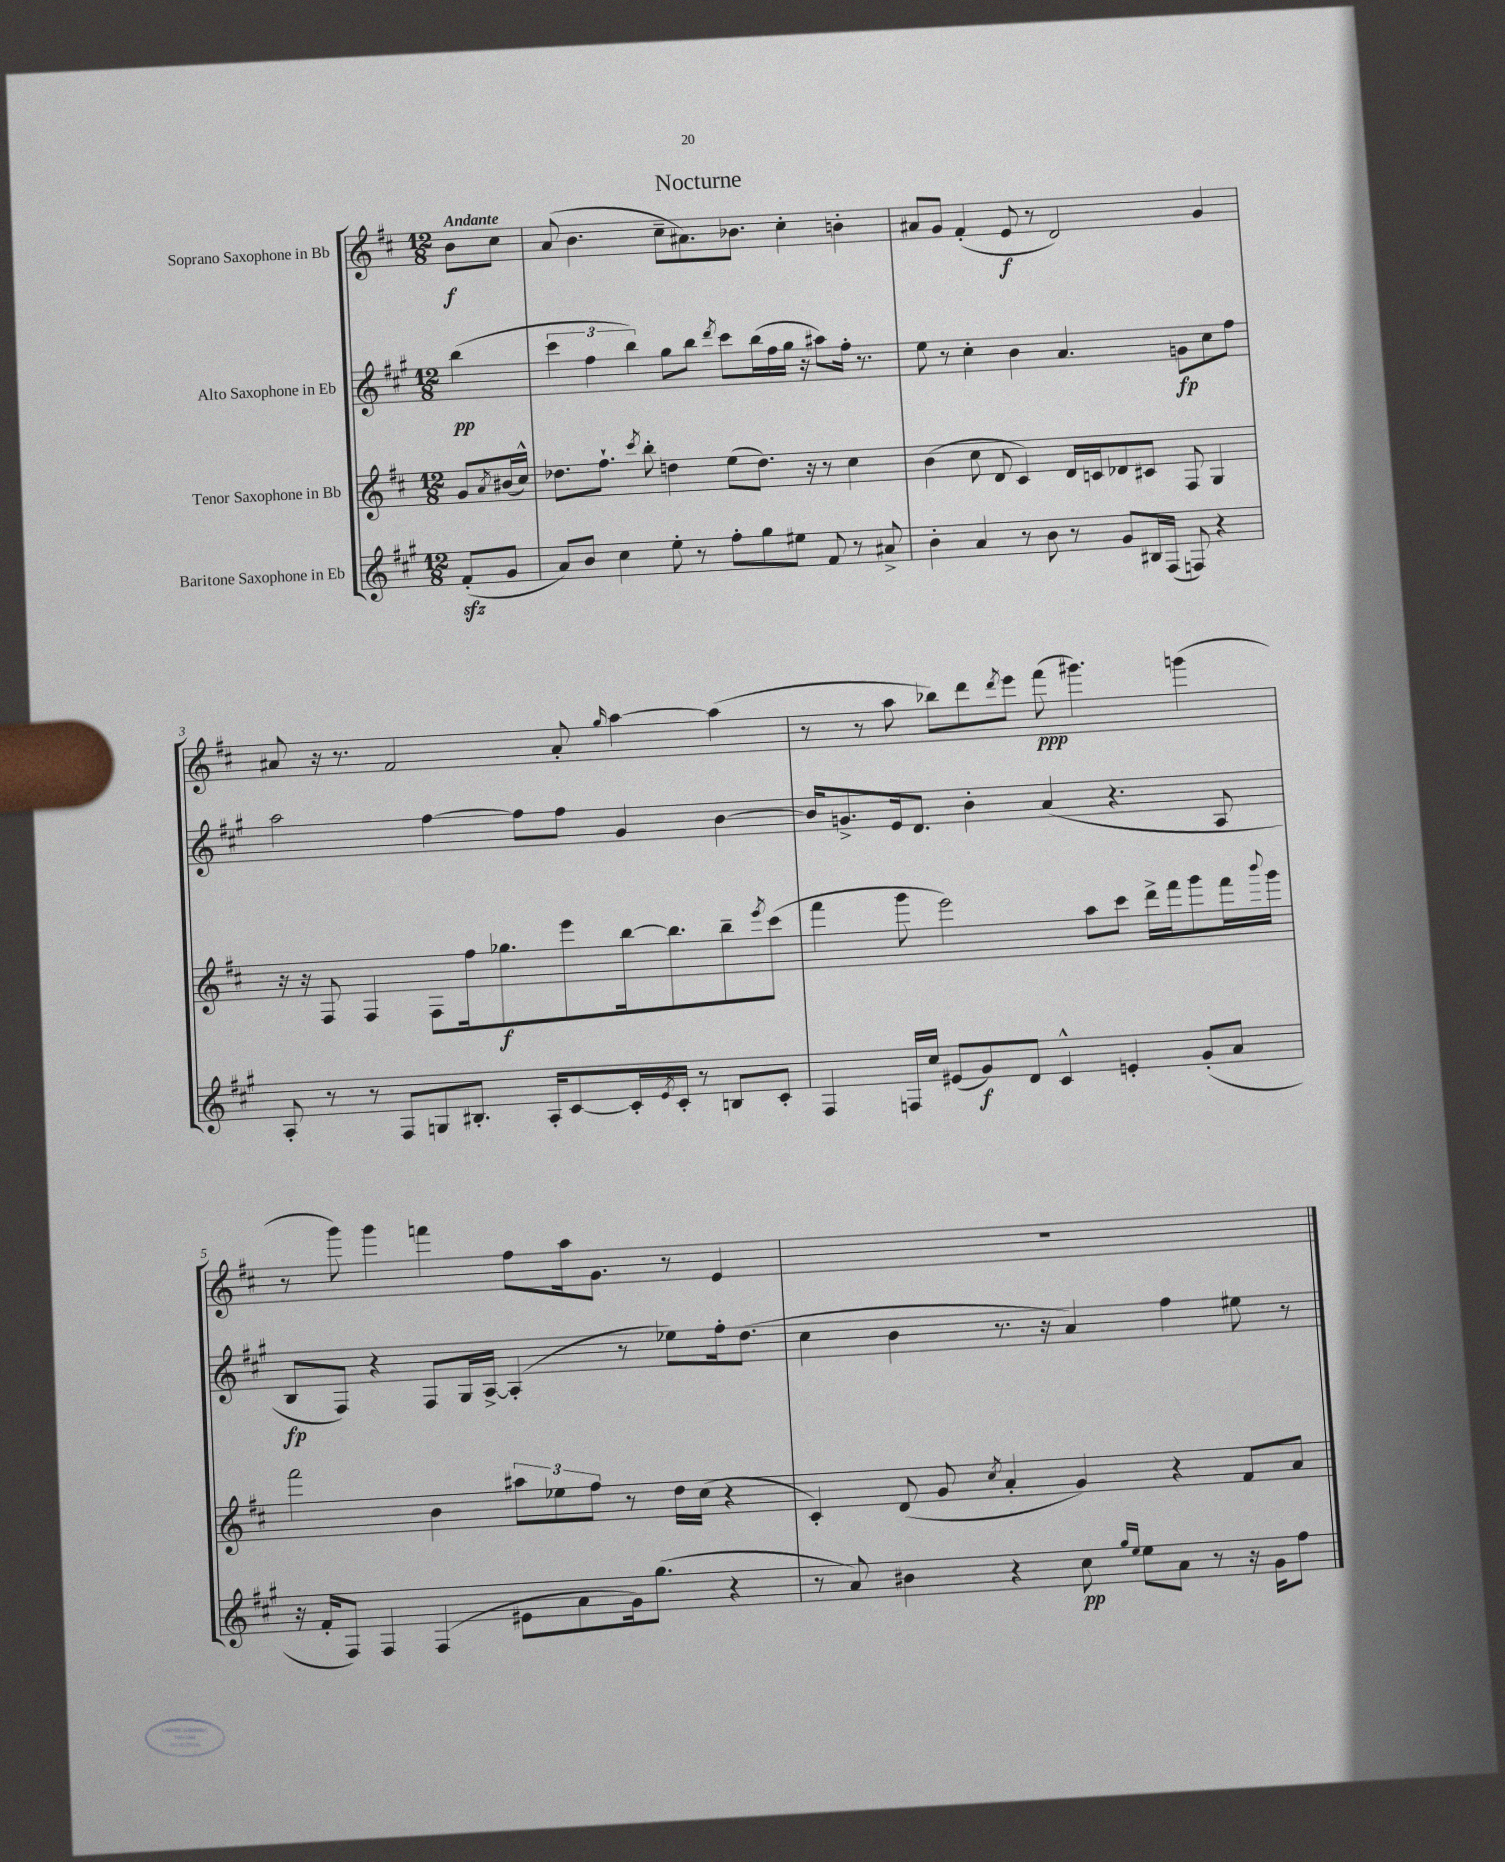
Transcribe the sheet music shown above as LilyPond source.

\header { title = "Nocturne" }
<<
\new StaffGroup <<
\new Staff = "s0" \with { instrumentName = "Soprano Saxophone in Bb" } {
    \clef treble \key d \major \numericTimeSignature \time 12/8 \partial 4 \tempo "Andante"
    b'8\f cis''8 |
    a'8( b'4. cis''8-- ais'8.) bes'8. cis''4-. b'4-. |
    ais'8 g'8 fis'4-.( e'8\f r8 d'2) g'4 |
    ais'8 r16 r8. fis'2 ais'8-. \grace { g''16 } a''4~ a''4( |
    r8 r8 a''8 bes''8) d'''8 \acciaccatura { d'''8 } e'''8 fis'''8\ppp( gis'''4.) g'''4( |
    r8 g'''8) g'''4 f'''4 fis''8 a''16 g'8. r8 e'4 |
    R1. \bar "|." |
}
\new Staff = "s1" \with { instrumentName = "Alto Saxophone in Eb" } {
    \clef treble \key a \major \numericTimeSignature \time 12/8 \partial 4
    b''4\pp( |
    \tuplet 3/2 { cis'''4 fis''4 b''4) } gis''8 b''8 \acciaccatura { d'''8 } cis'''8 b''16( fis''16 gis''16 r16 ais''8) fis''16-. r8. |
    e''8 r8 cis''4-. b'4 a'4. g'8\fp cis''8 fis''8 |
    a''2 fis''4~ fis''8 fis''8 gis'4 b'4~ |
    b'16 g'8.-> e'16 d'8. b'4-. a'4( r4. a8 |
    b8\fp fis8) r4 fis8 gis16 a16~-> a4-.( r8 ees''8) fis''16-. d''8.( |
    cis''4 b'4 r8. r16 a'4) fis''4 eis''8 r8 \bar "|." |
}
\new Staff = "s2" \with { instrumentName = "Tenor Saxophone in Bb" } {
    \clef treble \key d \major \numericTimeSignature \time 12/8 \partial 4
    g'8 \acciaccatura { a'8 } bis'16( cis''16-^) |
    des''8. fis''8.-! \acciaccatura { cis'''8 } b''8-. d''4 e''8( d''8.) r16 r8 cis''4 |
    b'4( cis''8 d'8 cis'4) d'16 c'16 des'8 cis'8 fis8 g4 |
    r16 r16 fis8 fis4 fis8 fis''16 ges''8.\f e'''8 b''16~ b''8. b''8-- \acciaccatura { e'''8 } cis'''8( |
    fis'''4 g'''8 e'''2) a''8 cis'''8 d'''16-> fis'''16 g'''8 fis'''16 \appoggiatura { b'''8 } g'''16 |
    fis'''2 b'4 \tuplet 3/2 { ais''8 ees''8 fis''8 } r8 d''16 cis''16( r4 |
    cis'4-.) d'8( g'8 \acciaccatura { cis''8 } a'4-. g'4) r4 fis'8 a'8 \bar "|." |
}
\new Staff = "s3" \with { instrumentName = "Baritone Saxophone in Eb" } {
    \clef treble \key a \major \numericTimeSignature \time 12/8 \partial 4
    fis'8-.\sfz( gis'8 |
    a'8) b'8 cis''4 e''8-. r8 fis''8-. gis''8 eis''8 fis'8 r8 ais'8-> |
    b'4-. a'4 r8 b'8 r8 gis'8 bis16 fis16( f8) r4 |
    a8-. r8 r8 fis8 g8 bis8.-. a16-. cis'8~ cis'16-. \acciaccatura { e'8 } cis'16-. r8 b8 cis'8-. |
    fis4 f16 cis''16 eis'8( gis'8\f) d'8 cis'4-^ e'4-. gis'8-.( a'8 |
    r16 fis'16-. fis8) fis4 fis4( eis'8 a'8 gis'16) gis''8.( r4 |
    r8 a'8) bis'4 r4 cis''8\pp \grace { gis''16 e''16 } e''8 a'8 r8 r16 gis'16 fis''8 \bar "|." |
}
>>
>>
